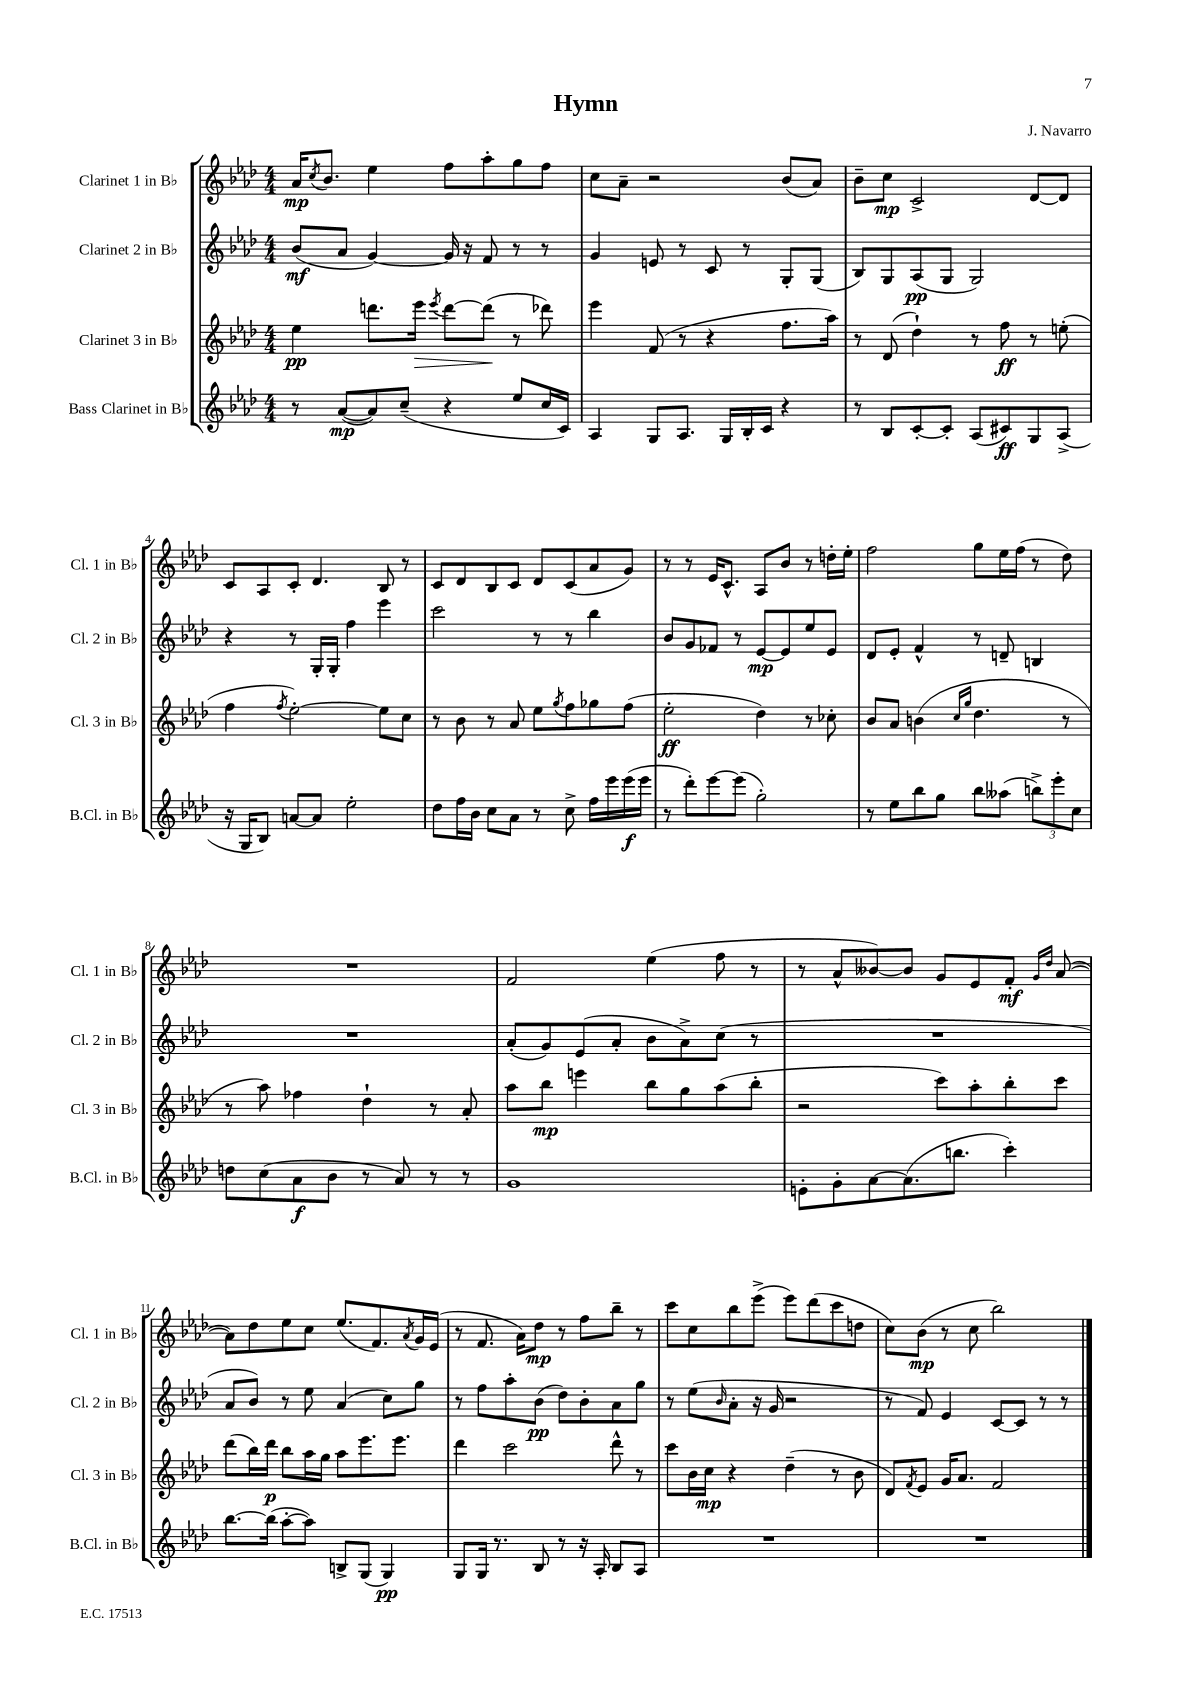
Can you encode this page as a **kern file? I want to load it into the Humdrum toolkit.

**kern	**kern	**kern	**kern
*staff4	*staff3	*staff2	*staff1
*clefG2	*clefG2	*clefG2	*clefG2
*k[b-e-a-d-]	*k[b-e-a-d-]	*k[b-e-a-d-]	*k[b-e-a-d-]
*M4/4	*M4/4	*M4/4	*M4/4
8r	4ee-\	(8b-/L	16a-/LK
.	.	.	8qcc/
.	.	.	8.b-/J
([8a-/L	.	8a-/J	.
8a-/])	8.ddd\L	[4g/)	4ee-\
(8cc~/J	.	.	.
.	16eee-\Jk	.	.
.	8qeee-/	.	.
4r	[8ddd\L	16g/]	8ff\L
.	.	16r	.
.	(8ddd\]J	8f/	8aa-'\
8ee-/L	8r	8r	8gg\
16cc/L	8ddd-\)	8r	8ff\J
16c/JJ)	.	.	.
=	=	=	=
4A-/	4eee-\	4g/	8cc\L
.	.	.	8a-~\J
8G/L	(8f/	8e/	2r
8.A-/J	8r	8r	.
.	4r	8c/	.
16G/LL	.	.	.
16B-'/	.	8r	.
16c/JJ	.	.	.
4r	8.ff\L	8G'/L	(8b-/L
.	.	(8G/J	8a-/J)
.	16aa-\Jk)	.	.
=	=	=	=
8r	8r	8B-/L)	8b-~\L
8B-/L	(8d-/	8G/	8cc\J
[8c'/	4dd-`\)	(8A-/	2c^/
8c'/]J	.	8G/J	.
(8A-/L	8r	2G/)	.
8c#/)	8ff\	.	.
8G/	8r	.	[8d-/L
(8A-^/J	(8ee'\	.	8d-/]J
=	=	=	=
16r	4ff\	4r	8c/L
16G/LK	.	.	.
8B-/J)	.	.	8A-/
.	8qff/	.	.
[8a/L	[2ee-'\)	8r	8c'/J
8a/]J	.	16G'/LL	4.d-/
.	.	16G'/JJ	.
2ee-'\	.	4ff\	.
.	8ee-\]L	4eee-\	8B-/
.	8cc\J	.	8r
=	=	=	=
8dd-\L	8r	2ccc\	8c/L
16ff\L	8b-\	.	8d-/
16b-\JJ	.	.	.
8cc\L	8r	.	8B-/
8a-\J	8a-/	.	8c/J
8r	8ee-\L	8r	8d-/L
.	8qgg/	.	.
8cc^\	8ff\	8r	(8c/
16ff\LL	8gg-\	4bb-\	8a-/
16eee-\	.	.	.
(16eee-\	(8ff\J	.	8g/J)
16eee-\JJ	.	.	.
=	=	=	=
8r	2ee-'\	8b-/L	8r
8ddd-'\L)	.	8g/	8r
[8eee-\	.	8f-/J	16e-/LK
.	.	.	8.c^^/J
(8eee-\]J	.	8r	.
2gg'\)	4dd-\)	[8e-/L	8A-/L
.	.	8e-/]	8b-/J
.	8r	8ee-/	8r
.	8cc-'\	8e-/J	16dd'\LL
.	.	.	16ee-'\JJ
=	=	=	=
8r	8b-/L	8d-/L	2ff\
8ee-\L	8a-/J	8e-'/J	.
8bb-\	(4b\	4f^^/	.
8gg\J	.	.	.
.	16qqcc/LL	.	.
.	16qqgg/JJ	.	.
8bb-\L	4.dd-\	8r	8gg\L
(8aa--\J	.	8d~/	16ee-\L
.	.	.	(16ff\JJ
12bb^\L)	.	4B/	8r
12eee-'\	.	.	.
.	8r	.	8dd-\)
12cc\J	.	.	.
=	=	=	=
8dd\L	8r	1r	1r
(8cc\	8aa-\)	.	.
8a-\	4ff-\	.	.
8b-\J	.	.	.
8r	4dd-`\	.	.
8a-/)	.	.	.
8r	8r	.	.
8r	8a-'/	.	.
=	=	=	=
1g	8aa-\L	(8a-'/L	2f/
.	8bb-\J	8g/)	.
.	4eee\	(8e-/	.
.	.	8a-'/J	.
.	8bb-\L	8b-\L	(4ee-\
.	8gg\	8a-^\)	.
.	(8aa-\	(8cc\J	8ff\
.	8bb-'\J	8r	8r
=	=	=	=
8e'\L	2r	1r	8r
8g'\	.	.	8a-^^/L
[8a-\	.	.	[8b--/)
(8.a-\]	.	.	8b--/]J
.	8ccc\L)	.	8g/L
8.bb\J	.	.	.
.	8aa-'\	.	8e-/
4ccc'\)	8bb-'\	.	8f'/J
.	.	.	16qqg/LL
.	.	.	16qqdd-/JJ
.	8ccc\J	.	([8a-/
=	=	=	=
[8.bb-\L	(8ddd-\L	8a-/L	8a-\]L)
.	16bb-\L)	8b-/J)	8dd-\
(16bb-\]Jk	16ddd-\JJ	.	.
[8aa-'\L	8bb-\L	8r	8ee-\
8aa-\]J)	16aa-\L	8ee-\	8cc\J
.	16gg\JJ	.	.
8B^/L	8aa-\L	(4a-/	(8.ee-/L
(8G/J	8.eee-\	.	.
.	.	.	8.f/)
4G/)	.	8cc\L)	.
.	8.eee-\J	.	.
.	.	.	8qa-/
.	.	8gg\J	16g/L
.	.	.	(16e-/JJ
=	=	=	=
8G/L	4ddd-\	8r	8r
16G/Jk	.	8ff\L	8.f/
8.r	.	.	.
.	2ccc\	8aa-'\	.
.	.	.	16a-\LK)
8B-/	.	(8b-\J	8dd-\J
8r	.	8dd-\L)	8r
16r	.	8b-'\	8ff\L
16A-'/	.	.	.
8B-/L	8ddd-^^\	8a-\	8bb-~\J
8A-/J	8r	8gg\J	8r
=	=	=	=
1r	8ccc\L	8r	8ccc\L
.	16b-\L	(8ee-\L	8cc\
.	16cc\JJ	.	.
.	.	16qqb-/	.
.	4r	8a-'\J	8bb-\
.	.	16r	(8eee-^\J
.	.	16g/	.
.	(4dd-~\	2r	8eee-\L)
.	.	.	(8ddd-\
.	8r	.	8ccc\
.	8b-\	.	8dd\J
=	=	=	=
1r	8d-/L)	8r	8cc\L)
.	8qf/	.	.
.	8e-/J	8f/)	(8b-\J
.	16g/LK	4e-/	8r
.	8.a-/J	.	.
.	.	.	8cc\
.	2f/	[8c/L	2bb-\)
.	.	8c/]J	.
.	.	8r	.
.	.	8r	.
==	==	==	==
*-	*-	*-	*-
